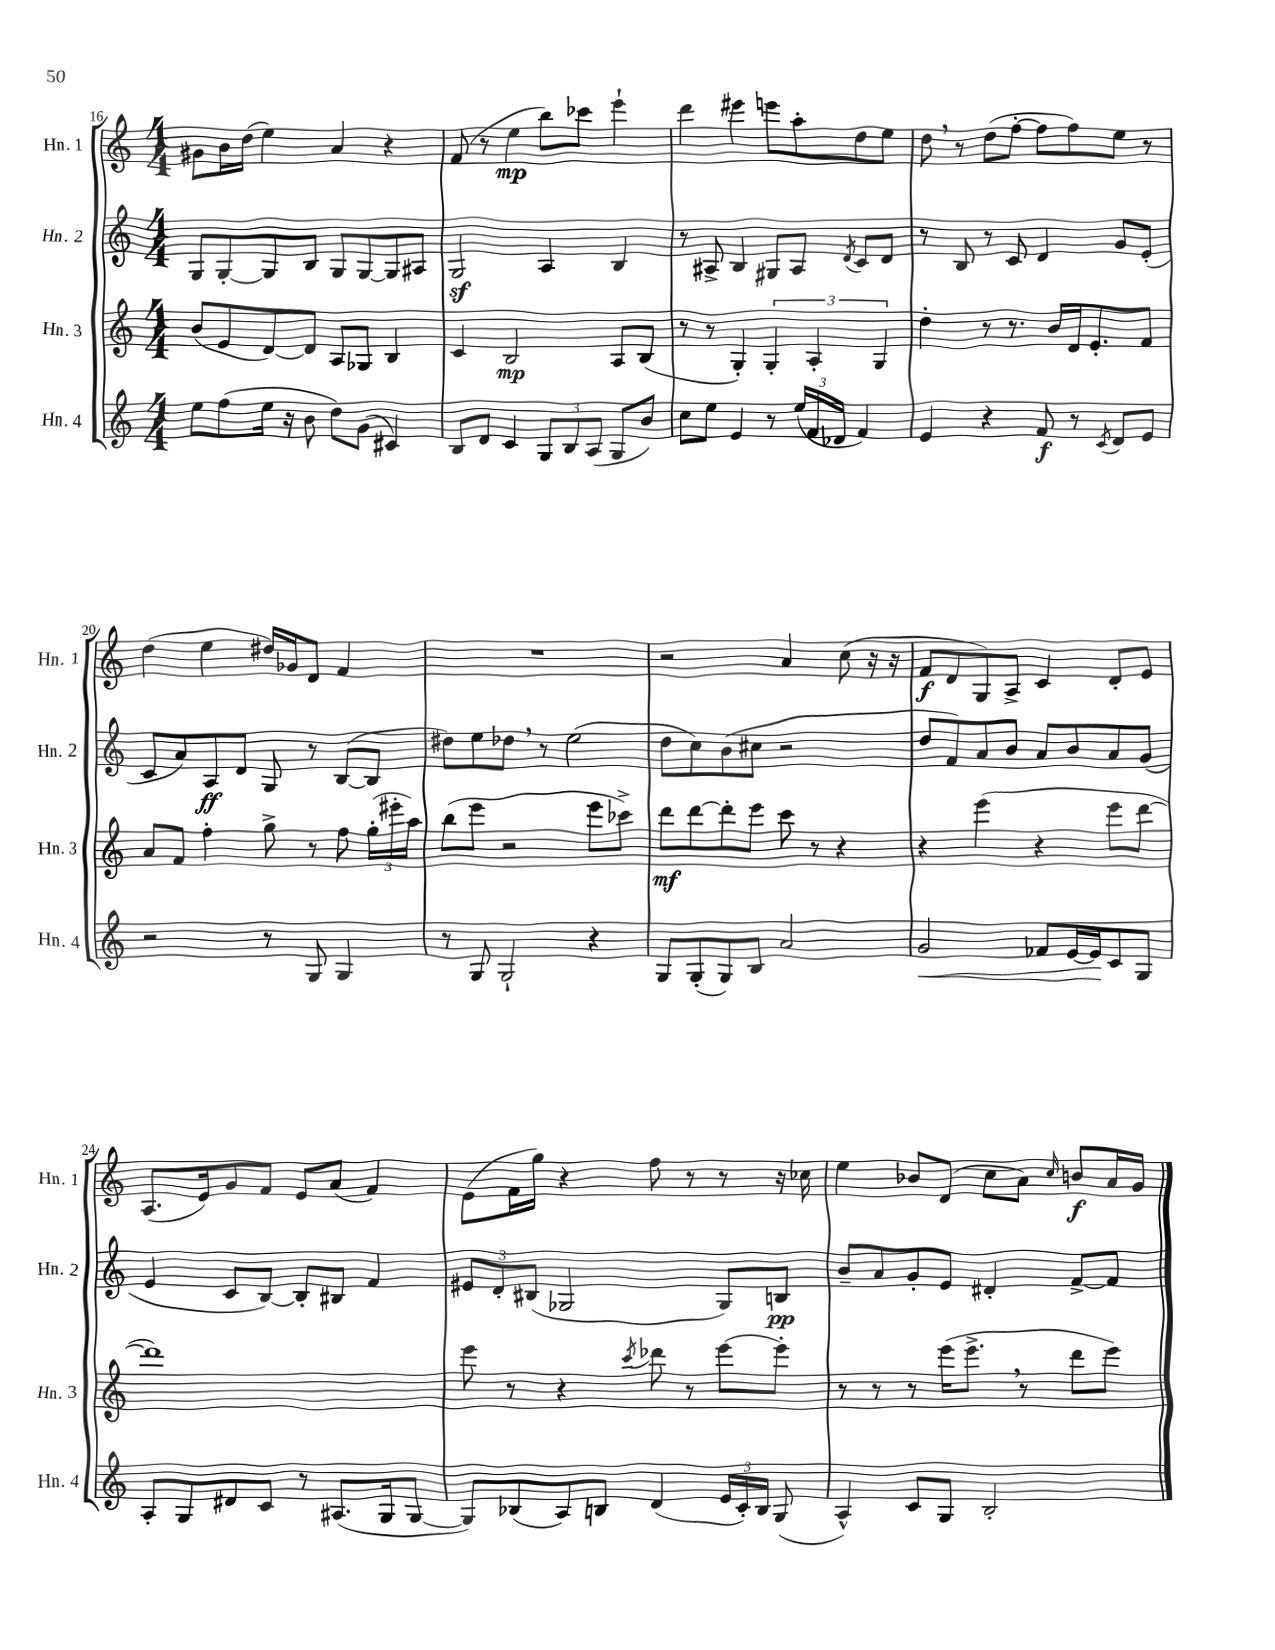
<<
\new StaffGroup <<
\new Staff = "s0" \with { instrumentName = "Hn. 1" shortInstrumentName = "Hn. 1" } {
    \clef treble \key c \major \numericTimeSignature \time 4/4
    \autoBeamOff gis'8[ b'16 d''16]( e''4) a'4 r4 |
    f'8( r8 e''4\mp b''8[) ces'''8] e'''4-! |
    d'''4 eis'''4 e'''8[ a''8-. d''8 e''8] |
    d''8 \breathe r8 d''8[( f''8]~-. f''8[ f''8) e''8] r8 |
    d''4( e''4 dis''16[) ges'16 d'8] f'4 |
    R1 |
    r2 a'4 c''8( r16 r16 |
    f'8[\f d'8 g8) a8]-> c'4 d'8[-. e'8] |
    a8.[( e'16) g'8 f'8] e'8[ a'8]( f'4) |
    e'8[( f'16 g''16]) r4 f''8 r8 r8 r16 ces''16 |
    e''4 bes'8[ d'8]( c''8[ a'8]) \grace { c''16 } b'8[\f a'16 g'16] \bar "|." |
}
\new Staff = "s1" \with { instrumentName = "Hn. 2" shortInstrumentName = "Hn. 2" } {
    \clef treble \key c \major \numericTimeSignature \time 4/4
    \autoBeamOff g8[ g8~-. g8 b8] g8[ g8~ g8 ais8] |
    g2\sf a4 b4 |
    r8 ais8-> b4 gis8[ ais8] \acciaccatura { d'8 } c'8[ d'8] |
    r8 b8 r8 c'8 d'4 g'8[ e'8]-.( |
    c'8[ a'8) a8\ff d'8] g8 r8 b8[~( b8] |
    dis''8[) e''8 des''8] \breathe r8 e''2( |
    d''8[ c''8) b'8( cis''8] r2 |
    d''8[ f'8) a'8 b'8] a'8[ b'8 a'8 g'8]( |
    e'4 c'8[ b8]~) b8[-. bis8] f'4 |
    \tuplet 3/2 { eis'8[ d'8-. bis8]( } ges2 ges8[) b8]\pp |
    b'8[-- a'8 g'8-. e'8] dis'4-. f'8[~-> f'8] \bar "|." |
}
\new Staff = "s2" \with { instrumentName = "Hn. 3" shortInstrumentName = "Hn. 3" } {
    \clef treble \key c \major \numericTimeSignature \time 4/4
    \autoBeamOff b'8[( e'8 d'8~) d'8] a8[ ges8] b4 |
    c'4 b2\mp a8[ b8]( |
    r8 r8 g4-.) \tuplet 3/2 { g4-. a4-. g4 } |
    d''4-. r8 r8. b'16[ d'16 e'8.-. f'8] |
    a'8[ f'8] f''4-. g''8-> r8 f''8 \tuplet 3/2 { g''16[-.( eis'''16-. a''16]) } |
    b''8[( e'''8] r2 e'''8[ ces'''8]->) |
    d'''8[\mf d'''8~ d'''8-. e'''8] c'''8 r8 r4 |
    r4 e'''4( r4 e'''8[ d'''8]~ |
    d'''1) |
    e'''8 r8 r4 \acciaccatura { c'''8 } des'''8 r8 e'''8[~ e'''8]-. |
    r8 r8 r8 e'''16[( e'''8.]-> \breathe r8 d'''8[ e'''8]) \bar "|." |
}
\new Staff = "s3" \with { instrumentName = "Hn. 4" shortInstrumentName = "Hn. 4" } {
    \clef treble \key c \major \numericTimeSignature \time 4/4
    \autoBeamOff e''8[ f''8( e''16] r16 b'8 d''8[) g'8]( cis'4) |
    b8[ d'8] c'4 \tuplet 3/2 { g8[ b8 a8]( } g8[ b'8]) |
    c''8[ e''8] e'4 r8 \tuplet 3/2 { e''16[( f'16 des'16] } f'4) |
    e'4 r4 f'8\f r8 \acciaccatura { c'8 } d'8[ e'8] |
    r2 r8 g8 g4 |
    r8 g8 g2-! r4 |
    g8[ g8-.( g8) b8] a'2 |
    g'2\< fes'8[ e'16~ e'16\! c'8 g8] |
    a8[-. g8 dis'8 c'8] r8 ais8.[( g16 g8]~ |
    g8[) bes8( a8) b8] d'4( \tuplet 3/2 { e'16[ c'16-.) b16] } g8( |
    a4-^) c'8[ g8] b2-. \bar "|." |
}
>>
>>
\layout { \context { \Score currentBarNumber = #16 } }
